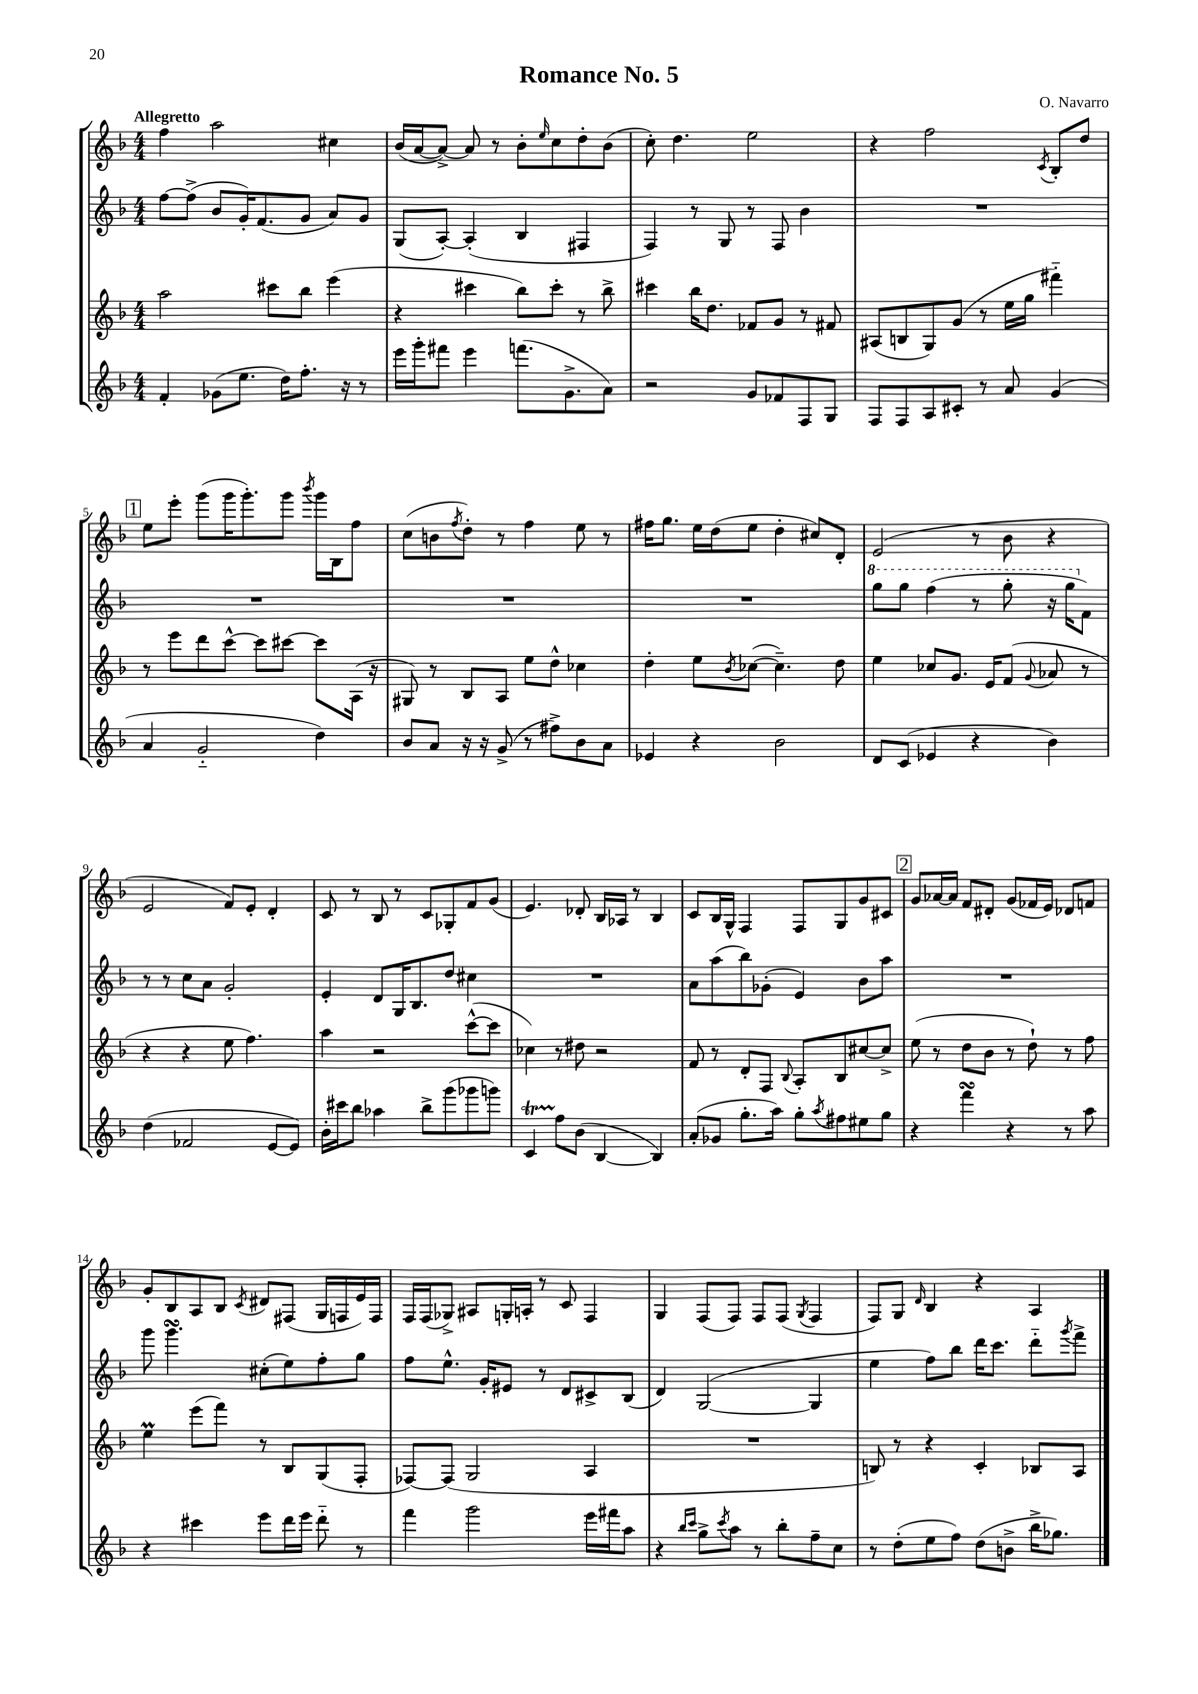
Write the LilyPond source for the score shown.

\header { title = "Romance No. 5" composer = "O. Navarro" }
<<
\new StaffGroup <<
\new Staff = "s0" {
    \clef treble \key f \major \numericTimeSignature \time 4/4 \tempo "Allegretto"
    f''4 a''2 cis''4 |
    bes'16( a'16~ a'8~->) a'8 r8 bes'8-. \grace { e''16 } c''8 d''8-. bes'8( |
    c''8-.) d''4. e''2 |
    r4 f''2 \acciaccatura { c'8 } bes8-. d''8 |
    \mark \markup { \box "1" } e''8 e'''8-. g'''8( g'''16 g'''8.-.) g'''8 \acciaccatura { bes'''8 } g'''16 bes16 f''8 |
    c''8( b'8 \acciaccatura { f''8 } d''8-.) r8 f''4 e''8 r8 |
    fis''16 g''8. e''16 d''16( e''8 d''4-. cis''8) d'8-. |
    e'2( r8 bes'8 r4 |
    e'2 f'8) e'8-. d'4-. |
    c'8 r8 bes8 r8 c'8 ges8-. f'8 g'8( |
    e'4.) des'8-. bes16 aes16 r8 bes4 |
    c'8 bes16 g16-^ f4 f8 g8 g'8 cis'8 |
    \mark \markup { \box "2" } g'8 aes'16~ aes'16 f'8 dis'8-. g'8( fes'16 e'16) des'8 f'8 |
    g'8-. bes8 a8 bes8 \acciaccatura { c'8 } dis'8 fis8( g16 f16 e'16) f16 |
    f16 f16( ges8->) ais8 g16-. a16-. r8 c'8 f4 |
    g4 f8( f8) f8 f8( \acciaccatura { g8 } f4 |
    f8) g8 \grace { d'16 } bes4 r4 a4 \bar "|." |
}
\new Staff = "s1" {
    \clef treble \key f \major \numericTimeSignature \time 4/4
    f''8~ f''8->( bes'8 g'16-.) f'8.( g'8 a'8) g'8 |
    g8( a8~-.) a4-.( bes4 fis4 |
    f4) r8 g8 r8 f8 bes'4 |
    R1 |
    \mark \markup { \box "1" } R1 |
    R1 |
    R1 |
    \ottava #1 g'''8 g'''8 f'''4( r8 g'''8-. r16 g'''16 \ottava #0 f'8) |
    r8 r8 c''8 a'8 g'2-. |
    e'4-. d'8 g16 bes8. d''8 cis''4 |
    R1 |
    a'8 a''8( bes''8) ges'8-.( e'4) bes'8 a''8 |
    \mark \markup { \box "2" } R1 |
    g'''8 g'''4.\turn cis''8-.( e''8) f''8-. g''8 |
    f''8 e''8.-^ g'16-. eis'8 r8 d'8 cis'8-> bes8( |
    d'4) g2~( g4 |
    e''4 f''8) bes''8 d'''16 c'''8. d'''8-_ \acciaccatura { g'''8 } f'''8-> \bar "|." |
}
\new Staff = "s2" {
    \clef treble \key f \major \numericTimeSignature \time 4/4
    a''2 cis'''8 bes''8 e'''4( |
    r4 cis'''4 bes''8) cis'''8-. r8 bes''8-> |
    cis'''4 bes''16 d''8. fes'8 g'8 r8 fis'8 |
    ais8( b8 g8) g'8( r8 e''16 g''16 fis'''4-_) |
    \mark \markup { \box "1" } r8 e'''8 d'''8 c'''8~-^ c'''8 cis'''8~ cis'''8 a16( r16 |
    gis8) r8 bes8 a8 e''8 d''8-^ ces''4 |
    d''4-. e''8 \acciaccatura { bes'8 } ces''8~( ces''4.--) d''8 |
    e''4 ces''8 g'8. e'16 f'8( \appoggiatura { g'8 } aes'8 r8 |
    r4 r4 e''8 f''4.) |
    a''4 r2 c'''8~-^( c'''8 |
    ces''4) r8 dis''8 r2 |
    f'8 r8 d'8-. f8 \appoggiatura { bes8 } a8-. bes8 cis''8~ cis''8-> |
    \mark \markup { \box "2" } e''8( r8 d''8 bes'8 r8 d''8-!) r8 f''8 |
    e''4\prall e'''8( f'''8) r8 bes8 g8( f8-. |
    fes8~) fes8( g2 a4 |
    R1 |
    b8) r8 r4 c'4-. bes8 a8 \bar "|." |
}
\new Staff = "s3" {
    \clef treble \key f \major \numericTimeSignature \time 4/4
    f'4-. ges'8( e''8. d''16) f''8.-. r16 r8 |
    e'''16 g'''16-. fis'''8 e'''4 f'''8.( g'8.-> a'8) |
    r2 g'8 fes'8 f8 g8 |
    f8 f8 a8 cis'8-. r8 a'8 g'4( |
    \mark \markup { \box "1" } a'4 g'2-_ d''4) |
    bes'8 a'8 r16 r16 g'8->( r8 fis''8->) bes'8 a'8 |
    ees'4 r4 bes'2 |
    d'8 c'8( ees'4 r4 bes'4) |
    d''4( fes'2 e'8~ e'8) |
    bes'16-. cis'''16 bes''8 aes''4 bes''8-> g'''8( ges'''8 g'''8) |
    c'4\startTrillSpan f''8\stopTrillSpan bes'8( bes4~ bes4) |
    a'8-.( ges'8 g''8.-. a''16) g''8-. \acciaccatura { a''8 } fis''8 eis''8 g''8 |
    \mark \markup { \box "2" } r4 f'''4\turn r4 r8 a''8 |
    r4 cis'''4 e'''8 d'''16 e'''16 d'''8-_ r8 |
    f'''4 g'''2 e'''16 fis'''16 a''8 |
    r4 \grace { bes''16 c'''16 } g''8-> \acciaccatura { c'''8 } a''8 r8 bes''8-. f''8-- c''8 |
    r8 d''8-.( e''8 f''8) d''8( b'8-> bes''16-> ges''8.) \bar "|." |
}
>>
>>
